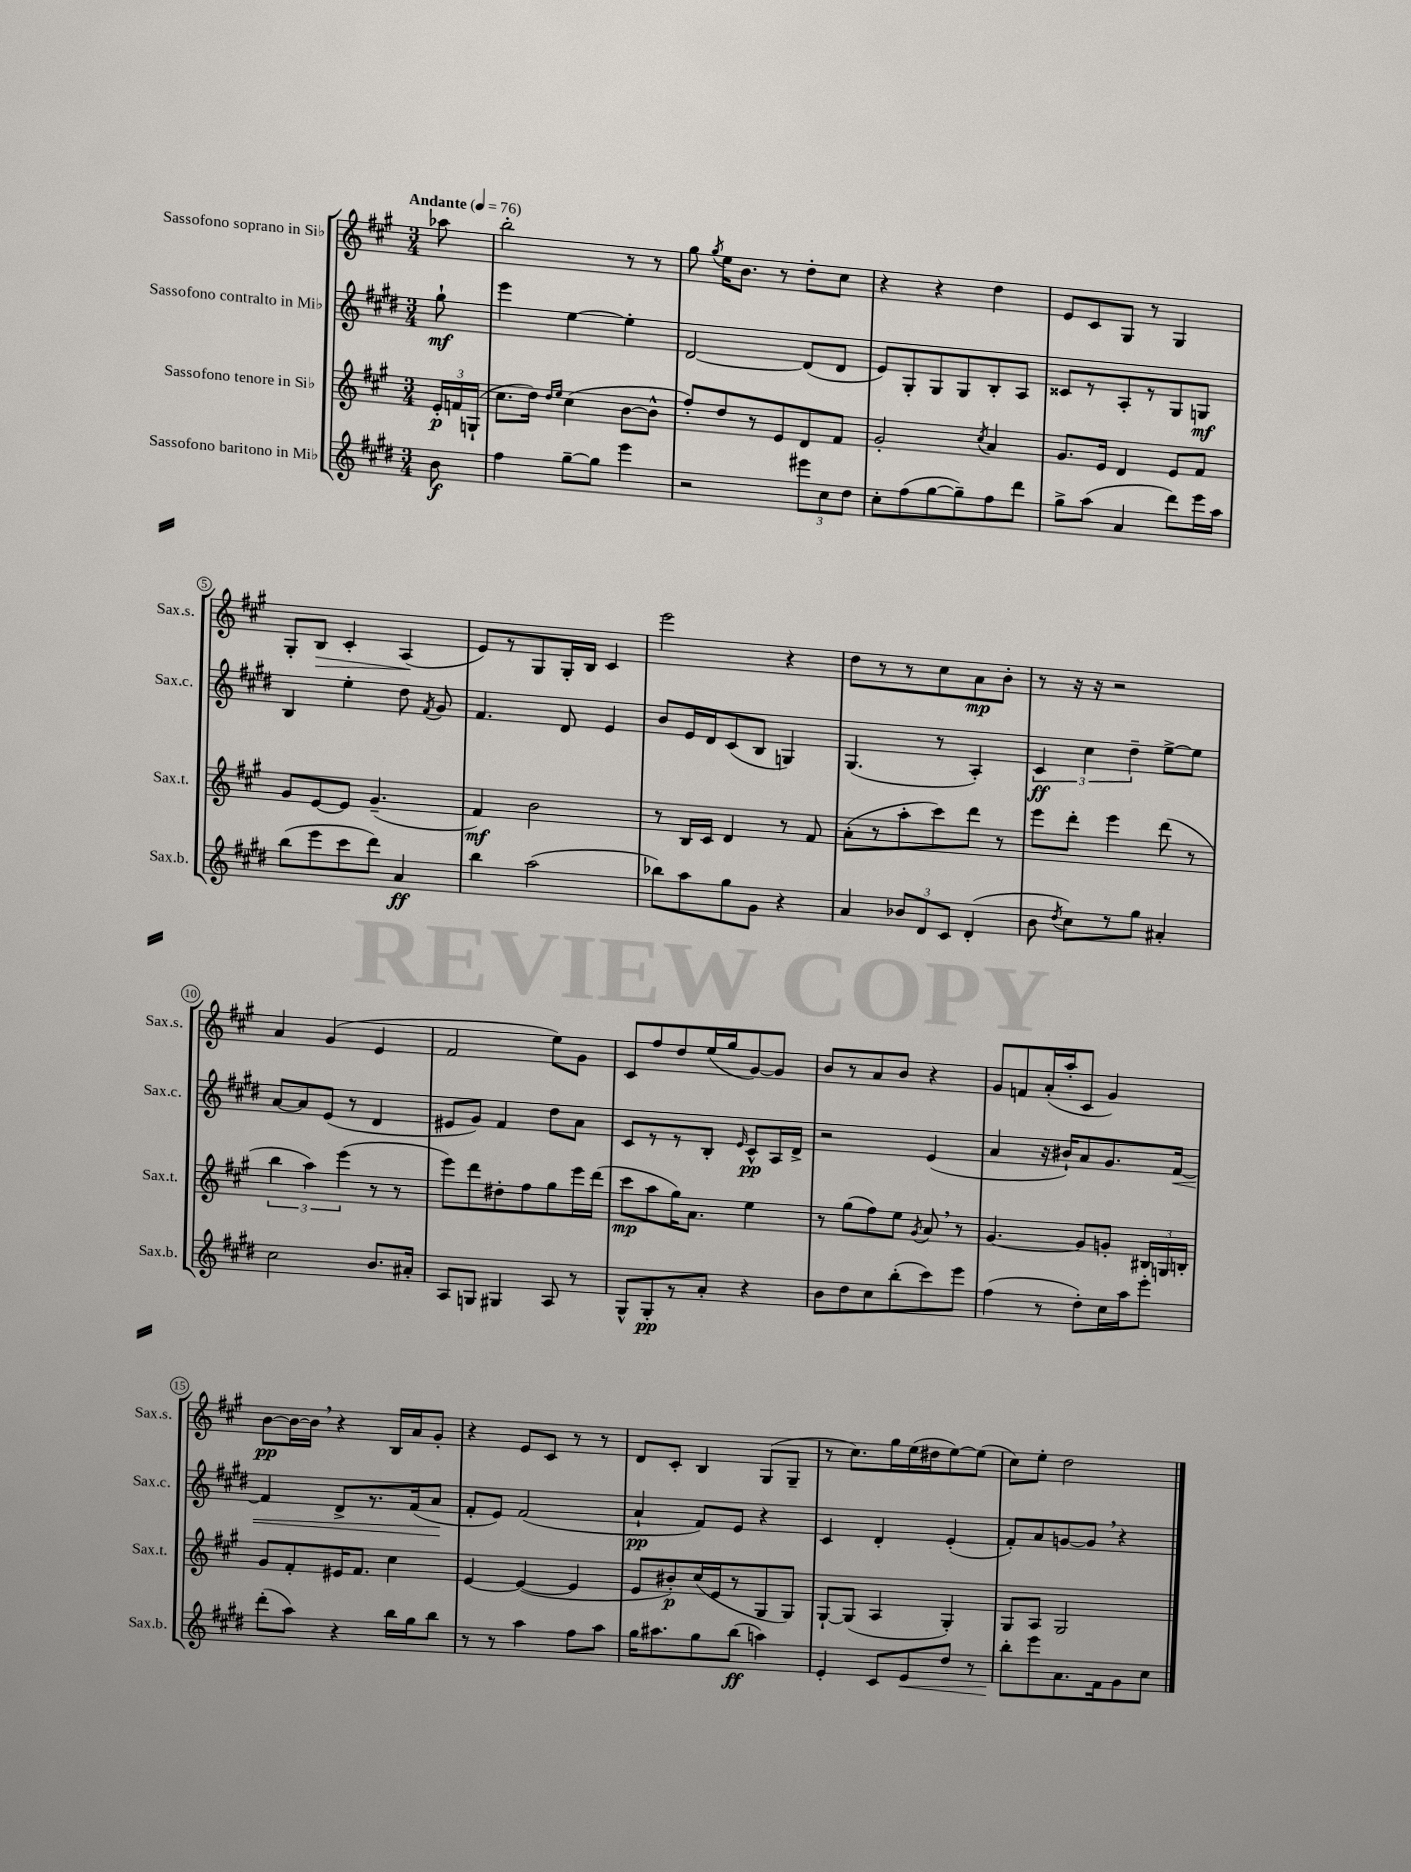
<<
\new StaffGroup <<
\new Staff = "s0" \with { instrumentName = "Sassofono soprano in Sib" shortInstrumentName = "Sax.s." } {
    \clef treble \key a \major \numericTimeSignature \time 3/4 \partial 8 \tempo "Andante" 4 = 76
    \autoBeamOff aes''8 |
    b''2-. r8 r8 |
    gis''8 \acciaccatura { gis''8 } e''16[ b'8.] r8 d''8[-. cis''8] |
    r4 r4 d''4 |
    e'8[ cis'8 gis8] r8 gis4 |
    gis8[-. b8]\> cis'4-. a4\!( |
    e'8[) r8 gis8 gis16-. b16] cis'4 |
    e'''2 r4 |
    d''8[ r8 r8 cis''8 a'8\mp b'8]-. |
    r8 r16 r16 r2 |
    a'4 gis'4( e'4 |
    fis'2 e''8[) gis'8] |
    cis'8[ fis''8 d''8 e''16( gis''16 gis'8~) gis'8] |
    b'8[ r8 a'8 b'8] r4 |
    gis'8[ f'8 a'16-.( a''16-. cis'8] gis'4) |
    b'8[~\pp b'16~ b'16] \breathe r4 b16[ a'16 gis'8]-. |
    r4 e'8[ cis'8] r8 r8 |
    d'8[ cis'8]-. b4 gis8[( gis8]-- |
    r8 cis''8.[) gis''16 e''16( dis''16 e''8~) e''8]( |
    cis''8[) e''8]-. d''2 \bar "|." |
}
\new Staff = "s1" \with { instrumentName = "Sassofono contralto in Mib" shortInstrumentName = "Sax.c." } {
    \clef treble \key e \major \numericTimeSignature \time 3/4 \partial 8
    \autoBeamOff gis''8-!\mf |
    e'''4 e''4~ e''4-. |
    dis'2~ dis'8[( dis'8] |
    e'8[) gis8-. gis8 gis8 b8-. a8] |
    cisis'8[ r8 a8-. r8 gis8 g8]\mf |
    b4 e''4-. dis''8 \acciaccatura { fis'8 } gis'8 |
    fis'4. dis'8 e'4 |
    b'8[ e'16 dis'16 cis'8( b8] g4) |
    gis4.( r8 a4-.) |
    \tuplet 3/2 { cis'4\ff cis''4 dis''4-- } e''8[~-> e''8] |
    a'8[~ a'8 e'8]( r8 dis'4 |
    eis'8[ gis'8]) fis'4 dis''8[ a'8] |
    cis'8[ r8 r8 b8]-. \grace { e'16 } cis'8[-^\pp a16 dis'16]-> |
    r2 e'4( |
    a'4 r16 bis'16[-!) a'8 gis'8. fis'16]~\< |
    fis'4 dis'8[-> r8. fis'16( a'8]\! |
    fis'8[-. e'8]) fis'2( |
    a'4-!\pp fis'8[) e'8] r4 |
    cis'4 dis'4-. e'4-.( |
    fis'8[-.) a'8 g'8~ g'8] \breathe r4 \bar "|." |
}
\new Staff = "s2" \with { instrumentName = "Sassofono tenore in Sib" shortInstrumentName = "Sax.t." } {
    \clef treble \key a \major \numericTimeSignature \time 3/4 \partial 8
    \autoBeamOff \tuplet 3/2 { e'16[-.\p f'16 g16]-!( } |
    cis''8.[ d''16]) \grace { d''16[ e''16] } cis''4( b'8[~ b'8]-^ |
    fis''8[-.) d''8 r8 e'8 d'8 fis'8] |
    gis'2-. \acciaccatura { cis''8 } a'4 |
    gis'8.[ e'16] d'4 e'8[ fis'8] |
    gis'8[ e'8~ e'8] gis'4.--( |
    fis'4\mf) b'2 |
    r8 b16[ cis'16] d'4 r8 fis'8 |
    a'8[-.( r8 a''8-. cis'''8) d'''8] r8 |
    e'''8[ d'''8]-. e'''4 d'''8( r8 |
    \tuplet 3/2 { b''4 a''4) e'''4( } r8 r8 |
    e'''8[) d'''8 dis''8-. fis''8 gis''8 e'''16 d'''16]( |
    cis'''8[\mp a''8 gis''16) a'8.] e''4 |
    r8 gis''8[( fis''8) e''8] \acciaccatura { gis'8 } a'8 \breathe r8 |
    gis'4.~ gis'8[ g'8]-. \tuplet 3/2 { bis16[ g16 b16]-. } |
    gis'8[ fis'8-. eis'16 fis'8.] cis''4 |
    e'4~ e'4~( e'4 |
    e'8[ bis'8-.\p) cis''16( e'16 r8 gis8 gis8]) |
    gis8[~-! gis8]( a4 gis4-.) |
    gis8[ a8] gis2 \bar "|." |
}
\new Staff = "s3" \with { instrumentName = "Sassofono baritono in Mib" shortInstrumentName = "Sax.b." } {
    \clef treble \key e \major \numericTimeSignature \time 3/4 \partial 8
    \autoBeamOff b'8\f |
    fis''4 gis''8[~-- gis''8] e'''4 |
    r2 \tuplet 3/2 { eis'''8[ cis''8 dis''8] } |
    cis''8[-. fis''8( gis''8~ gis''8--) fis''8 dis'''8] |
    gis''8[-> a''8]( a'4 dis'''8[) e'''16 a''16] |
    b''8[( e'''8 cis'''8 dis'''8]) a'4\ff |
    b''4 a''2( |
    bes''8[) a''8 gis''8 gis'8] r4 |
    a'4 \tuplet 3/2 { bes'8[ dis'8 cis'8] } dis'4-.( |
    b'8 \acciaccatura { dis''8 } cis''8[) r8 gis''8] ais'4-. |
    cis''2 b'8.[ ais'16]-. |
    a8[ g8] gis4 a8 r8 |
    gis8[-^ gis8-.\pp r8 a'8]-. r4 |
    b'8[ dis''8 cis''8 b''8-.( cis'''8) e'''8] |
    fis''4( r8 dis''8[-.) cis''16 a''16 e'''8]-. |
    dis'''8[-.( a''8]) r4 b''16[ gis''16 b''8] |
    r8 r8 a''4 fis''8[ a''8] |
    gis''16[ ais''8. gis''8 b''8]\ff( a''4) |
    e'4-. cis'8[ e'8\< dis''8] r8 |
    b''8[-.\! e'''8 a'8. fis'16 gis'8 cis''8] \bar "|." |
}
>>
>>
\layout { \context { \Score \override BarNumber.stencil = #(make-stencil-circler 0.1 0.3 ly:text-interface::print) } }
